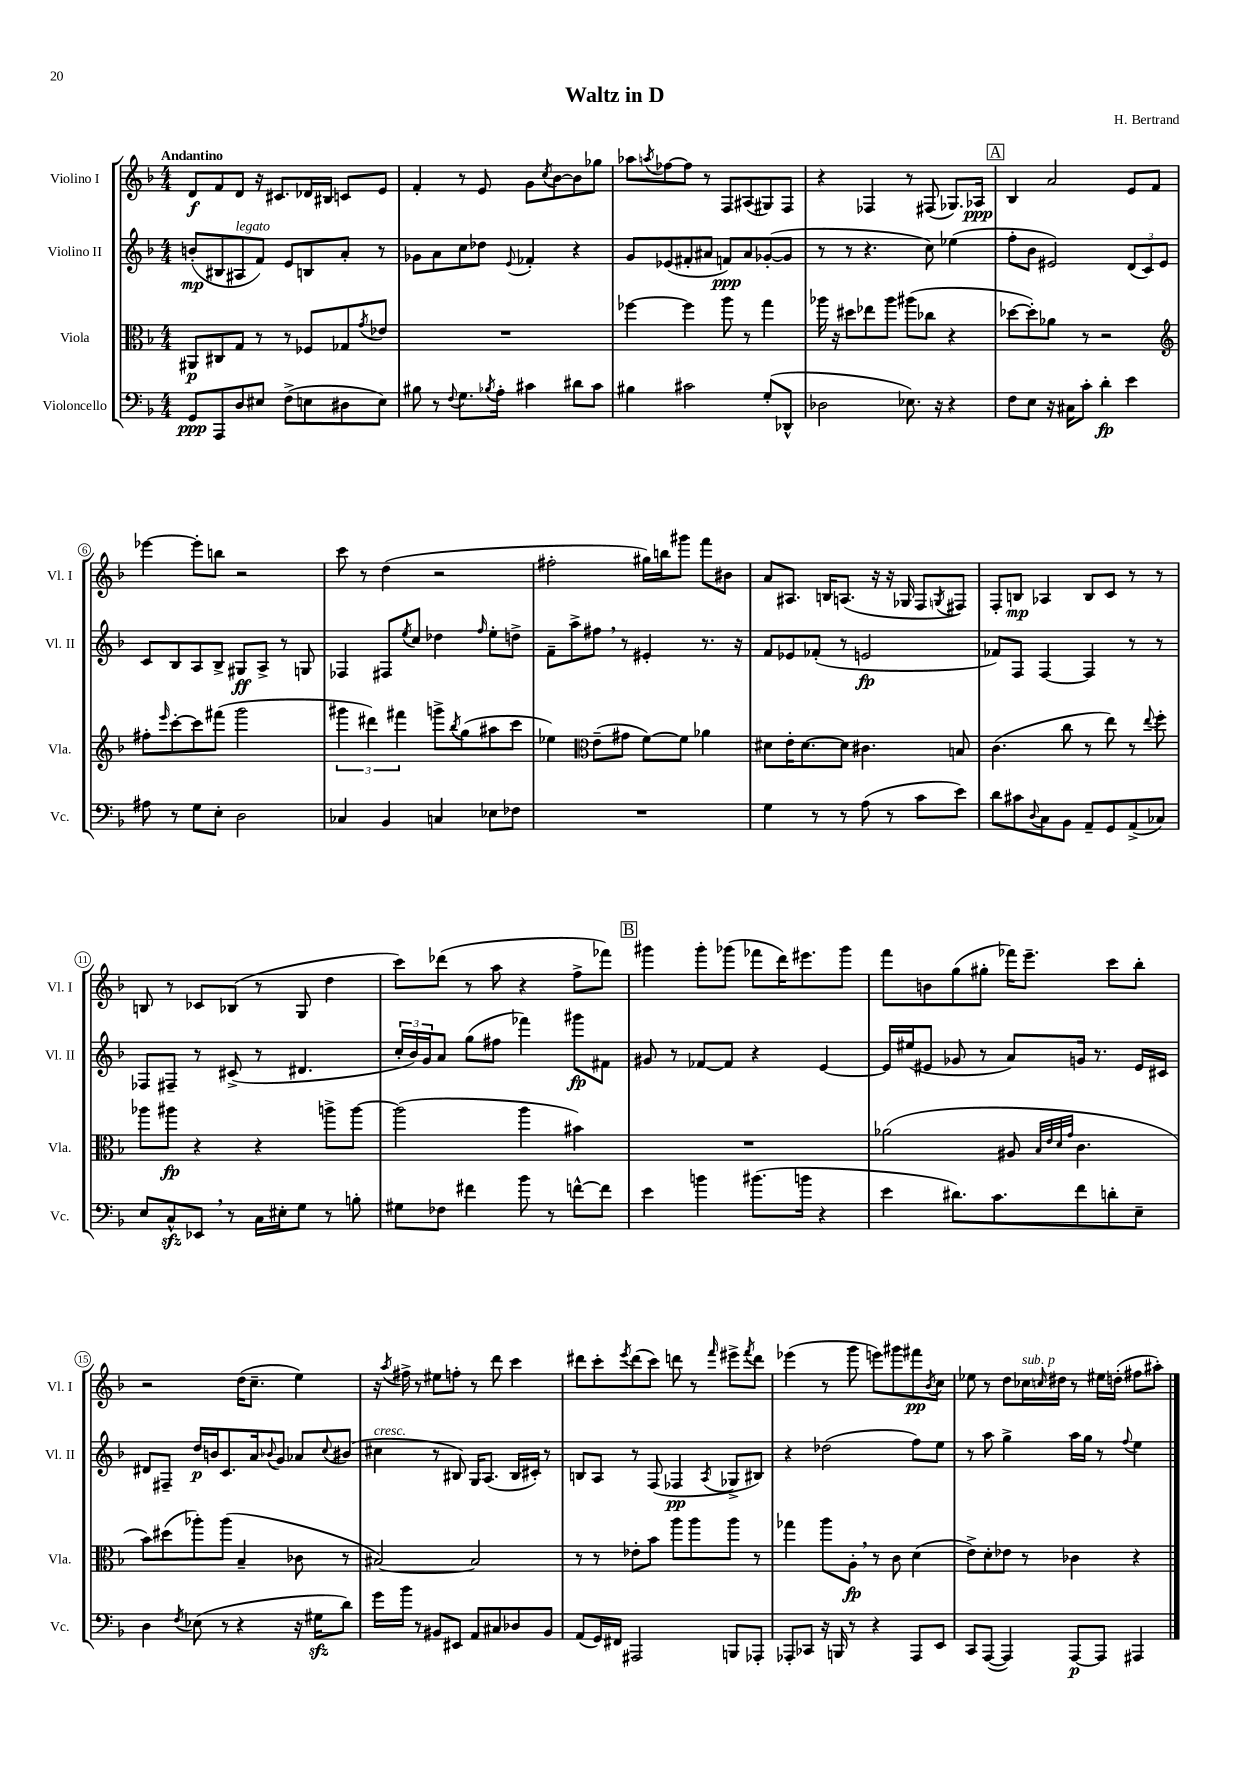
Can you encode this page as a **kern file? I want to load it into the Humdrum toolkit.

**kern	**kern	**kern	**kern
*staff4	*staff3	*staff2	*staff1
*clefF4	*clefC3	*clefG2	*clefG2
*k[b-]	*k[b-]	*k[b-]	*k[b-]
*M4/4	*M4/4	*M4/4	*M4/4
8GG	8AA#	(8b'	8d
8AAA	8C#	8B#	8f
8D	8G	8A#	8d
8E#	8r	8f)	16r
.	.	.	8.c#
(8F^	8r	8e	.
8E	8F-	8B	16d-
.	.	.	16B#
8D#	8G-	8a'	8c
.	8qg	.	.
8E)	8e-	8r	8e
=	=	=	=
8B#	1r	8g-	4f'
8r	.	8a	.
8qqF	.	.	.
8.G	.	8cc	8r
.	.	8dd-	8e
8qB-	.	.	.
16A'	.	.	.
.	.	8qqe	.
4c#	.	4f-'	8g
.	.	.	8qcc
.	.	.	[8b-
8d#	.	4r	8b-]
8c#	.	.	8gg-
=	=	=	=
4B#	[4ff-	8g	8aa-
.	.	.	8qaa
.	.	(8e-	[8ff-
2c#	4ff-]	8f#'	8ff-]
.	.	8a#	8r
.	8aa	8f)	8F
.	8r	8a#	(8A#
(8G'	4gg	([8g-'	8G#)
8DD-^^	.	8g-]	8F
=	=	=	=
2D-	16aa-	8r	4r
.	16r	.	.
.	8dd#	8r	.
.	8ee-	4.r	4F-
.	8aa-	.	.
8.E-)	(8aa#	.	8r
.	8cc-	8cc)	(8F#
16r	.	.	.
4r	4r	(4ee-	8.G-)
.	.	.	16A-
=	=	=	=
8F	[8dd-	8ff'	4B-
8E	8dd-'])	8b-	.
16r	8a-	2e#)	2a
16C#	.	.	.
8c'	8r	.	.
4d'	2r	.	.
4e	.	(12d	8e
.	.	12c)	.
.	.	.	8f
.	.	12e#	.
=	=	=	=
*	*clefG2	*	*
8A#	8ff#'	8c	[4eee-
.	16qqeee	.	.
8r	[8ccc'	8B-	.
8G	8ccc]	8A	8eee-']
8E'	(8fff#	8B-^	8bb
2D	2ggg	8G#	2r
.	.	8A^	.
.	.	8r	.
.	.	8G	.
=	=	=	=
4C-	6ggg#	4F-	8ccc
.	.	.	8r
.	6ddd#)	.	.
4BB-	.	8F#	(4dd
.	6fff#	.	.
.	.	8qee	.
.	.	8cc	.
4C	8ggg^	4dd-	2r
.	8qbb-	.	.
.	(8gg	.	.
.	.	16qqff	.
8E-	8aa#	8ee'	.
8F-	8ccc	8dd^	.
=	=	=	=
1r	4ee-)	8f~	2ff#'
.	.	8aa^	.
*	*clefC3	*	*
.	(8e~	8ff#	.
.	8g#	8r	.
.	[8f)	4e#'	16gg#)
.	.	.	16bb
.	8f]	.	8ggg#
.	4a-	8.r	8fff
.	.	.	8b#
.	.	16r	.
=	=	=	=
4G	8d#	8f	8a
.	16e'	8e-	8.A#
.	[8.d#	.	.
8r	.	(8f-'	.
.	.	.	16B
8r	8d#]	8r	(8.A
(8A	4.c#	2e	.
.	.	.	16r
8r	.	.	16r
.	.	.	16G-
8c	.	.	8F
.	.	.	8qG
8e)	8B	.	8F#)
=	=	=	=
8d	(4.c	8f-)	8F'
8c#	.	8F	8B
8qqD	.	.	.
8C	.	[4F	4A-
8BB-	8cc	.	.
8AA~	8r	4F]	8B
8GG	8ee)	.	8c
(8AA^	8r	8r	8r
.	8qqee	.	.
8C-)	8ff'	8r	8r
=	=	=	=
8E	8aa-	8F-	8B
8C^^	8aa#	8F#~	8r
8EE-	4r	8r	8c-
8r	.	(8c#^	(8B-
16C	4r	8r	8r
16E#'	.	.	.
8G	.	4.d#	8G
8r	8aa^	.	4dd
8B'	[8aa	.	.
=	=	=	=
8G#	(2aa]	24cc'	8ccc)
.	.	24b-)	.
.	.	24g	.
8F-	.	8a	(8ddd-
4f#	.	(8gg	8r
.	.	8ff#	8aa
8b-	4aa	4fff-)	4r
8r	.	.	.
[8f^^	4b#)	8ggg#	8ff^
8f]	.	8f#	8fff-)
=	=	=	=
4e	1r	8g#	4ggg#
.	.	8r	.
4b	.	[8f-	8ggg#'
.	.	8f-]	(8ggg-
(8.b#	.	4r	8fff-
.	.	.	16ddd)
16b	.	.	8.eee#
4r	.	[4e	.
.	.	.	8ggg-
=	=	=	=
4e	(2a-	16e]	8fff
.	.	(16ee#	.
.	.	8e#	8b
8.d#)	.	8g-	(8gg
.	.	8r	8gg#'
8.c	.	.	.
.	8A#	8a)	16fff-)
.	.	.	8.eee~
.	32qqB-	.	.
.	32qqe	.	.
.	32qqd	.	.
.	32qqg	.	.
8f	4.c	16g	.
.	.	8.r	.
8d'	.	.	8ccc
8E~	.	16e#	8bb-'
.	.	16c#	.
=	=	=	=
4D	8b-)	8d#	2r
.	(8dd#	8F#~	.
8qF	.	.	.
(8E-	8aa-')	16dd	.
.	.	16b	.
8r	(8aa-	8.c	.
4r	4B-~	.	(16dd
.	.	16a	8.cc~
.	.	8qqb-	.
.	.	8g	.
16r	8c-	8a-	4ee)
16G#	.	.	.
.	.	8qqcc	.
8d)	8r	(8b#	.
=	=	=	=
16g	[2B#)	4cc#	16r
.	.	.	8qaa
16b-	.	.	16ff#^
8r	.	.	8r
8BB#	.	8r	8ee#
8EE#	.	8B#)	8ff'
8AA	2B#]	16G	8r
.	.	(8.A	.
8C#	.	.	8ddd
8D-	.	16B#	4ccc
.	.	16c#')	.
8BB#	.	8r	.
=	=	=	=
(8AA	8r	8B	8ddd#
16GG)	8r	8A	8ccc'
16FF#	.	.	.
.	.	.	8qeee
2AAA#	8e-'	8r	(8ddd#
.	8b-	(8F	8ccc)
.	8aa	4F-	8ddd
.	8aa	.	8r
.	.	8qA	16qqfff
8BBB	8aa	8G-^	8eee#^
.	.	.	8qfff
8AAA-'	8r	8B#)	8ddd
=	=	=	=
8AAA-'	4gg-	4r	(4eee-
8CC-	.	.	.
16r	8aa	(2dd-	8r
16BBB	.	.	.
8r	8A'	.	8ggg
4r	8r	.	8eee)
.	8c	.	8ggg#
8AAA-	(4d	8ff)	8fff#
.	.	.	8qb-
8EE	.	8ee	8cc
=	=	=	=
8CC	8e^)	8r	8ee-
([8AAA	8d'	8aa	8r
4AAA])	8e-	4gg^	8dd
.	8r	.	16cc-
.	.	.	16qqcc
.	.	.	16dd#
[8AAA	4c-	16aa	8r
.	.	16gg	.
8AAA]	.	8r	16ee#
.	.	.	(16dd'
.	.	8qqff	.
4AAA#	4r	4ee	8ff#
.	.	.	8aa#')
==	==	==	==
*-	*-	*-	*-
